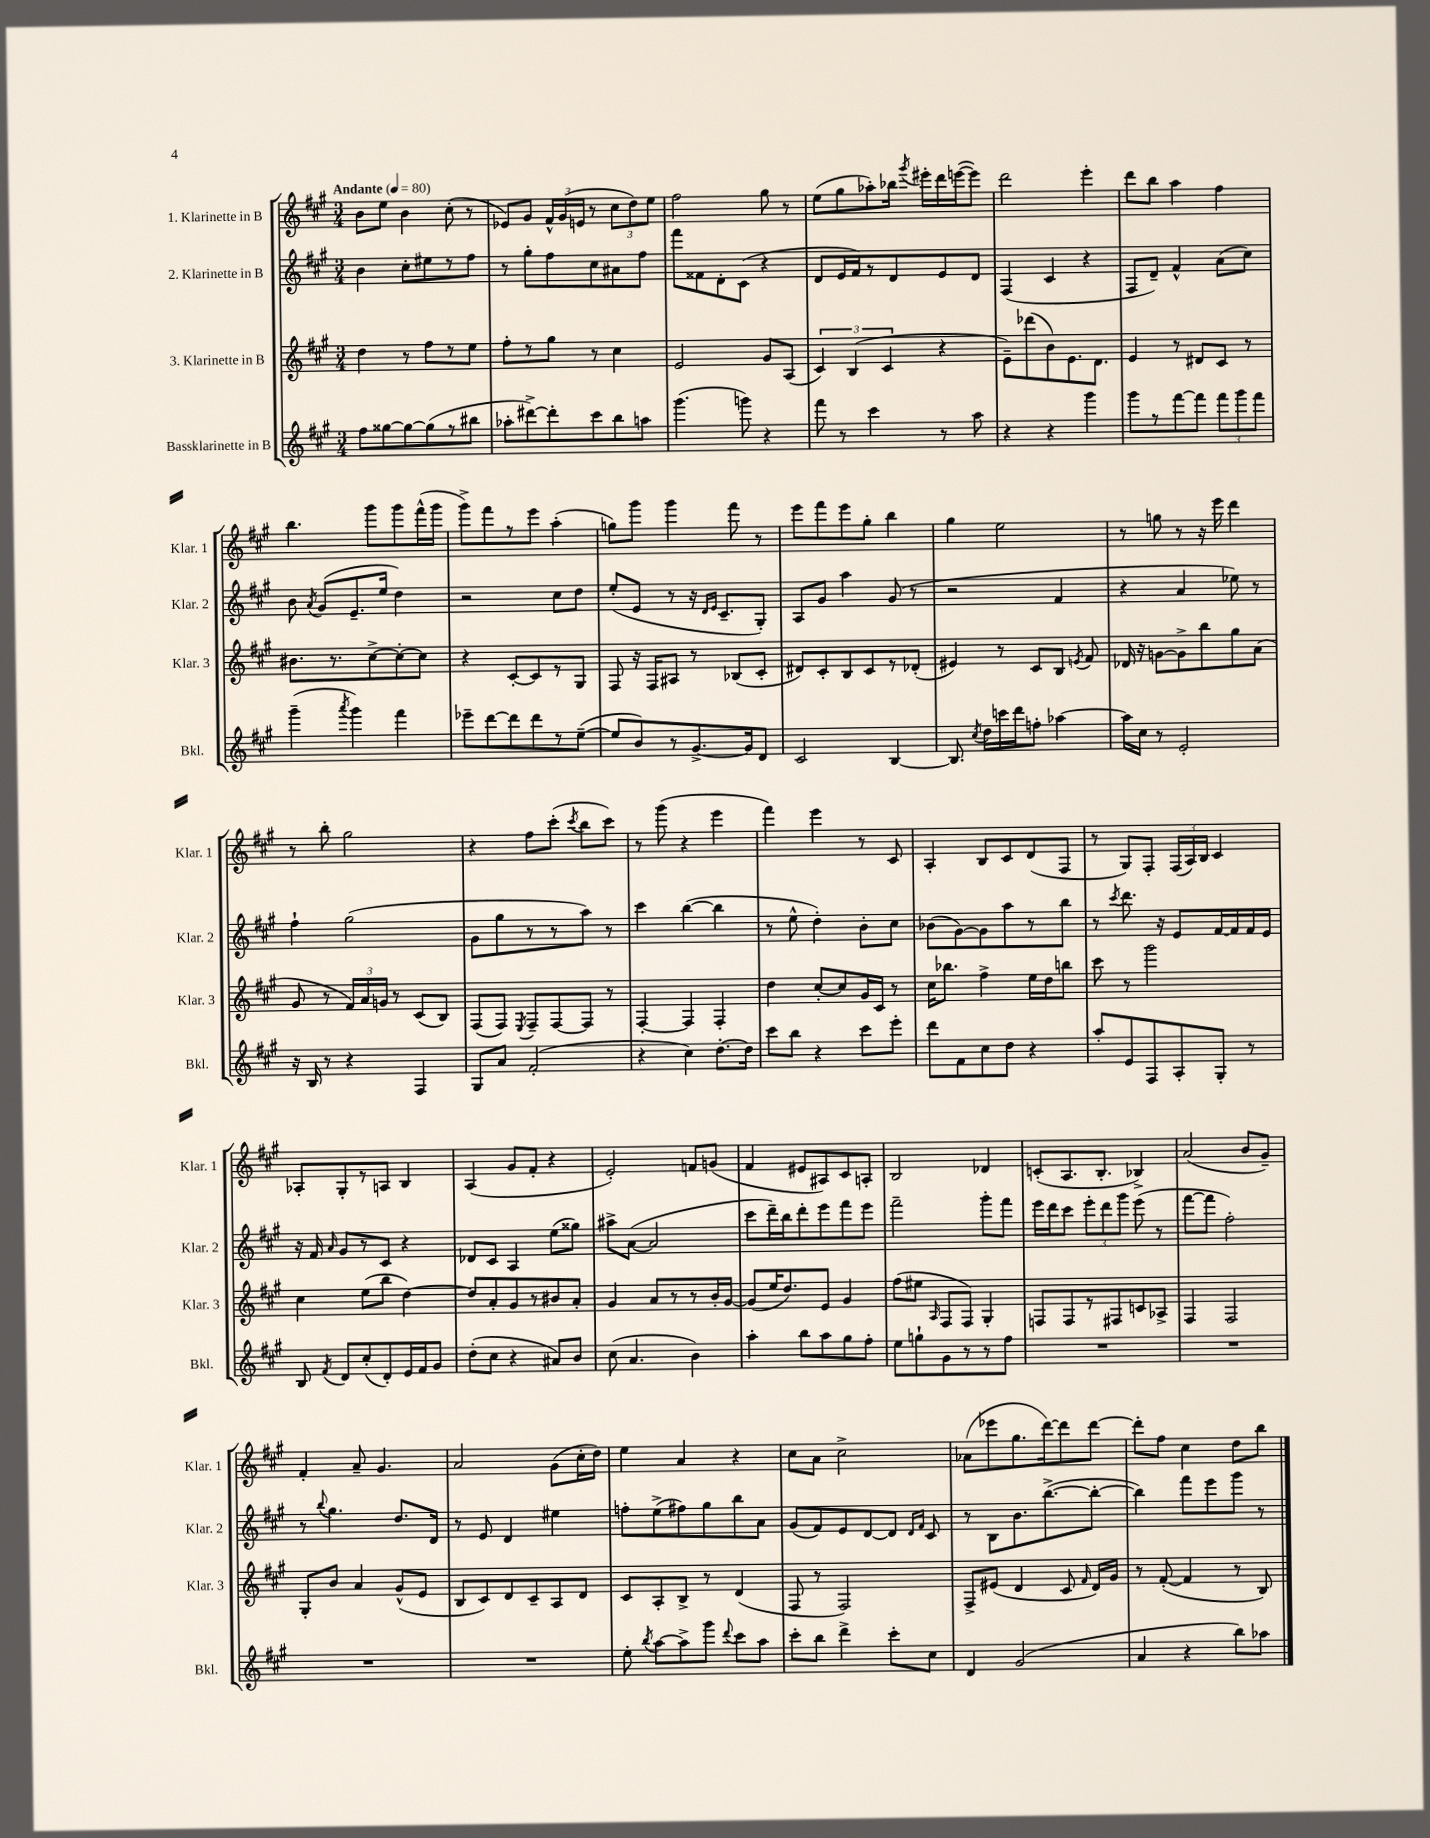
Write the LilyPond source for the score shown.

<<
\new StaffGroup <<
\new Staff = "s0" \with { instrumentName = "1. Klarinette in B" shortInstrumentName = "Klar. 1" } {
    \clef treble \key a \major \numericTimeSignature \time 3/4 \tempo "Andante" 4 = 80
    \autoBeamOff b'8[ e''8] b'4 cis''8-.( r8 |
    ees'8[) gis'8] \tuplet 3/2 { fis'16[-^ gis'16( e'16] } r8 \tuplet 3/2 { cis''8[ d''8) e''8] } |
    fis''2 gis''8 r8 |
    e''8[( gis''8 aes''8-.) bes''16] \acciaccatura { gis'''8 } eis'''16[-. d'''16 e'''16~( e'''8]) |
    d'''2 e'''4-. |
    d'''8[ b''8] a''4 fis''4 |
    b''4. gis'''8[ gis'''8 fis'''16-^( gis'''16] |
    gis'''8[->) fis'''8 r8 e'''8] a''4-.( |
    g''8[) gis'''8] gis'''4 fis'''8 r8 |
    e'''8[ fis'''8 e'''8 gis''8]-. b''4 |
    gis''4 e''2 |
    r8 g''8 r8 r16 e'''16 d'''4 |
    r8 b''8-. gis''2 |
    r4 fis''8[ cis'''8]-.( \acciaccatura { cis'''8 } b''8[ cis'''8]) |
    r8 gis'''8( r4 e'''4 |
    fis'''4) e'''4 r8 cis'8 |
    a4-. b8[ cis'8 d'8( fis8] |
    r8 gis8[) fis8]-. \tuplet 3/2 { fis16[( a16) b16] } cis'4 |
    aes8[-. gis8-. r8 a8] b4 |
    a4( gis'8[ fis'8]-. r4 |
    e'2-.) f'8[ g'8]( |
    fis'4 eis'8[ ais8) cis'8 a8]-. |
    b2 des'4 |
    c'8[-.( a8. b8.]-. bes4->) |
    a'2( b'8[ gis'8]--) |
    fis'4-. a'8-- gis'4. |
    a'2 gis'8[( cis''16-. d''16]) |
    e''4 a'4 r4 |
    cis''8[ a'8] cis''2-> |
    aes'8[( ees'''8 gis''8. d'''16~) d'''8 d'''8]~ |
    d'''8[-. fis''8] cis''4 d''8[ b''8] \bar "|." |
}
\new Staff = "s1" \with { instrumentName = "2. Klarinette in B" shortInstrumentName = "Klar. 2" } {
    \clef treble \key a \major \numericTimeSignature \time 3/4
    \autoBeamOff b'4 cis''8[-. eis''8 r8 fis''8] |
    r8 gis''8[-. fis''8 cis''8 ais'8 fis''8] |
    fis'''8[ fisis'8 d'8-. cis'8]( r4 |
    d'8[ e'16 fis'16) r8 d'8 e'8 d'8] |
    fis4( cis'4 r4 |
    fis8[ d'8]--) fis'4-^ a'8[( cis''8]) |
    b'8 \acciaccatura { a'8 } gis'8[( e'8.-- e''16] d''4) |
    r2 cis''8[ d''8] |
    e''8[-.( e'8] r8 r16 \grace { d'16[ e'16] } cis'8.[-- gis8]-.) |
    a8[ gis'8] a''4 gis'8( r8 |
    r2 fis'4 |
    r4 a'4 ees''8) r8 |
    fis''4-! gis''2( |
    gis'8[ gis''8 r8 r8 a''8]) r8 |
    cis'''4 b''4~( b''4 |
    r8 e''8-^ d''4-.) b'8[-. cis''8] |
    bes'8[( gis'8~) gis'8 a''8 r8 b''8] |
    r8 \acciaccatura { cis'''8 } d'''8. r16 e'8[ fis'16~ fis'16 fis'16 e'16] |
    r16 fis'16 \grace { a'16 } gis'8[ r8 cis'8] r4 |
    des'8[ cis'8] a4 e''8[( gisis''8]) |
    ais''8[-> a'8]~( a'2 |
    cis'''8[ d'''16--) b''16 d'''8-. e'''8 fis'''8 e'''8] |
    fis'''2-- gis'''8[-. fis'''8] |
    e'''16[ d'''16 cis'''8] \tuplet 3/2 { e'''8[-. d'''8 gis'''8] } e'''8( r8 |
    fis'''8[~ fis'''8] fis''2-.) |
    r8 \appoggiatura { b''8 } gis''4. d''8.[ d'16] |
    r8 e'8 d'4 eis''4 |
    f''8[-. e''8->( fis''8) gis''8 b''8 a'8] |
    gis'8[( fis'8) e'8 d'8~ d'8] \grace { d'16[ fis'16] } cis'8 |
    r8 b8[ b'8. b''8.~->( b''8]~-. |
    b''4) fis'''8[ e'''8 gis'''8] r8 \bar "|." |
}
\new Staff = "s2" \with { instrumentName = "3. Klarinette in B" shortInstrumentName = "Klar. 3" } {
    \clef treble \key a \major \numericTimeSignature \time 3/4
    \autoBeamOff d''4 r8 fis''8[ r8 e''8] |
    fis''8[-. r8 gis''8] r8 cis''4 |
    e'2 gis'8[ a8]( |
    \tuplet 3/2 { cis'4) b4( cis'4 } r4 |
    e'8[--) des'''8( b'8) e'8. d'8.] |
    e'4 r8 dis'8[ cis'8] r8 |
    bis'8.[ r8. cis''8~-> cis''8~-. cis''8] |
    r4 cis'8[~-. cis'8 r8 gis8] |
    fis8 r16 fis16[ ais8] r8 bes8[( cis'8]-. |
    dis'8[) cis'8-. b8 cis'8 r8 des'8]-.( |
    eis'4) r8 cis'8[ b8] \acciaccatura { e'8 } fis'8 |
    des'16 r16 g'8[~ g'8-> b''8 gis''8 a'8]( |
    gis'8 r8 \tuplet 3/2 { fis'16[) a'16 g'16] } r8 cis'8[( b8]) |
    fis8[( fis8]) \acciaccatura { e8 } fis8[-- fis8~ fis8] r8 |
    fis4~-. fis4 fis4-. |
    d''4 cis''8[~-. cis''8 gis'16 cis'16] r8 |
    cis''16[ bes''8.] fis''4-> e''16[ d''16 b''8] |
    cis'''8 r8 gis'''2 |
    cis''4 e''8[( b''8] d''4~) |
    d''8[ a'8-. gis'8 r8 bis'8 a'8]-. |
    gis'4 a'8[ r8 r8 b'16-. gis'16]~ |
    gis'8[( e''16 d''8.) e'8] gis'4 |
    fis''8[( eis''8] \grace { a16 } fis8[ fis8]) gis4-. |
    f8[ f8 r8 fis8 c'8 aes8]-> |
    fis4 fis2 |
    gis8[-. b'8] a'4 gis'8[-^( e'8] |
    b8[ cis'8) d'8 cis'8-- a8 d'8] |
    cis'8[ a8-. b8]-> r8 d'4( |
    fis8 r8 fis2) |
    fis8[-> eis'8]( d'4 cis'8 \grace { fis'16 } d'16[) gis'16] |
    r8 fis'8~-.( fis'4 r8 b8) \bar "|." |
}
\new Staff = "s3" \with { instrumentName = "Bassklarinette in B" shortInstrumentName = "Bkl." } {
    \clef treble \key a \major \numericTimeSignature \time 3/4
    \autoBeamOff fis''8[ gisis''8~ gisis''8~ gisis''8( r8 bis''8] |
    aes''8[-. dis'''8~->) dis'''8-. cis'''8 b''8 a''8] |
    gis'''4.( g'''8) r4 |
    fis'''8 r8 cis'''4 r8 a''8 |
    r4 r4 gis'''4 |
    gis'''8[ r8 fis'''8~ fis'''8] \tuplet 3/2 { fis'''8[ gis'''8 fis'''8] } |
    gis'''4--( \acciaccatura { a'''8 } gis'''4) fis'''4 |
    ees'''8[-- d'''8~ d'''8 d'''8 r8 e''8]~--( |
    e''8[ b'8) r8 gis'8.~-> gis'16 d'8] |
    cis'2 b4~ |
    b8. \acciaccatura { cis''8 } d''16[ c'''16 d'''16 f''8]-. aes''4~ |
    aes''16[ cis''16] r8 e'2-. |
    r16 b16 r8 r4 fis4 |
    gis8[ a'8] fis'2-.( |
    r4 cis''4) d''8.[~-. d''16] |
    cis'''8[ b''8] r4 cis'''8[ e'''8]-. |
    d'''8[ fis'8 cis''8 d''8] r4 |
    a''8[-. e'8 fis8 a8-. gis8]-. r8 |
    b8 \acciaccatura { fis'8 } d'8[ cis''8-.( d'8-.) e'16 fis'16 gis'8] |
    d''8[-.( cis''8] r4 ais'8[) b'8] |
    cis''8( a'4. b'4) |
    a''4-. b''8[ a''8 gis''8 fis''8]-. |
    e''8[ g''8-! gis'8 r8 r8 fis''8] |
    R2. |
    R2. |
    R2. |
    R2. |
    e''8-. \acciaccatura { b''8 } a''8[~ a''8-> gis'''8] \appoggiatura { d'''8 } cis'''8[ a''8] |
    cis'''8[-. b''8] d'''4-> cis'''8[-. cis''8] |
    d'4 gis'2( |
    a'4 r4 b''8[) aes''8] \bar "|." |
}
>>
>>
\layout { \context { \Score \remove "Bar_number_engraver" } }
